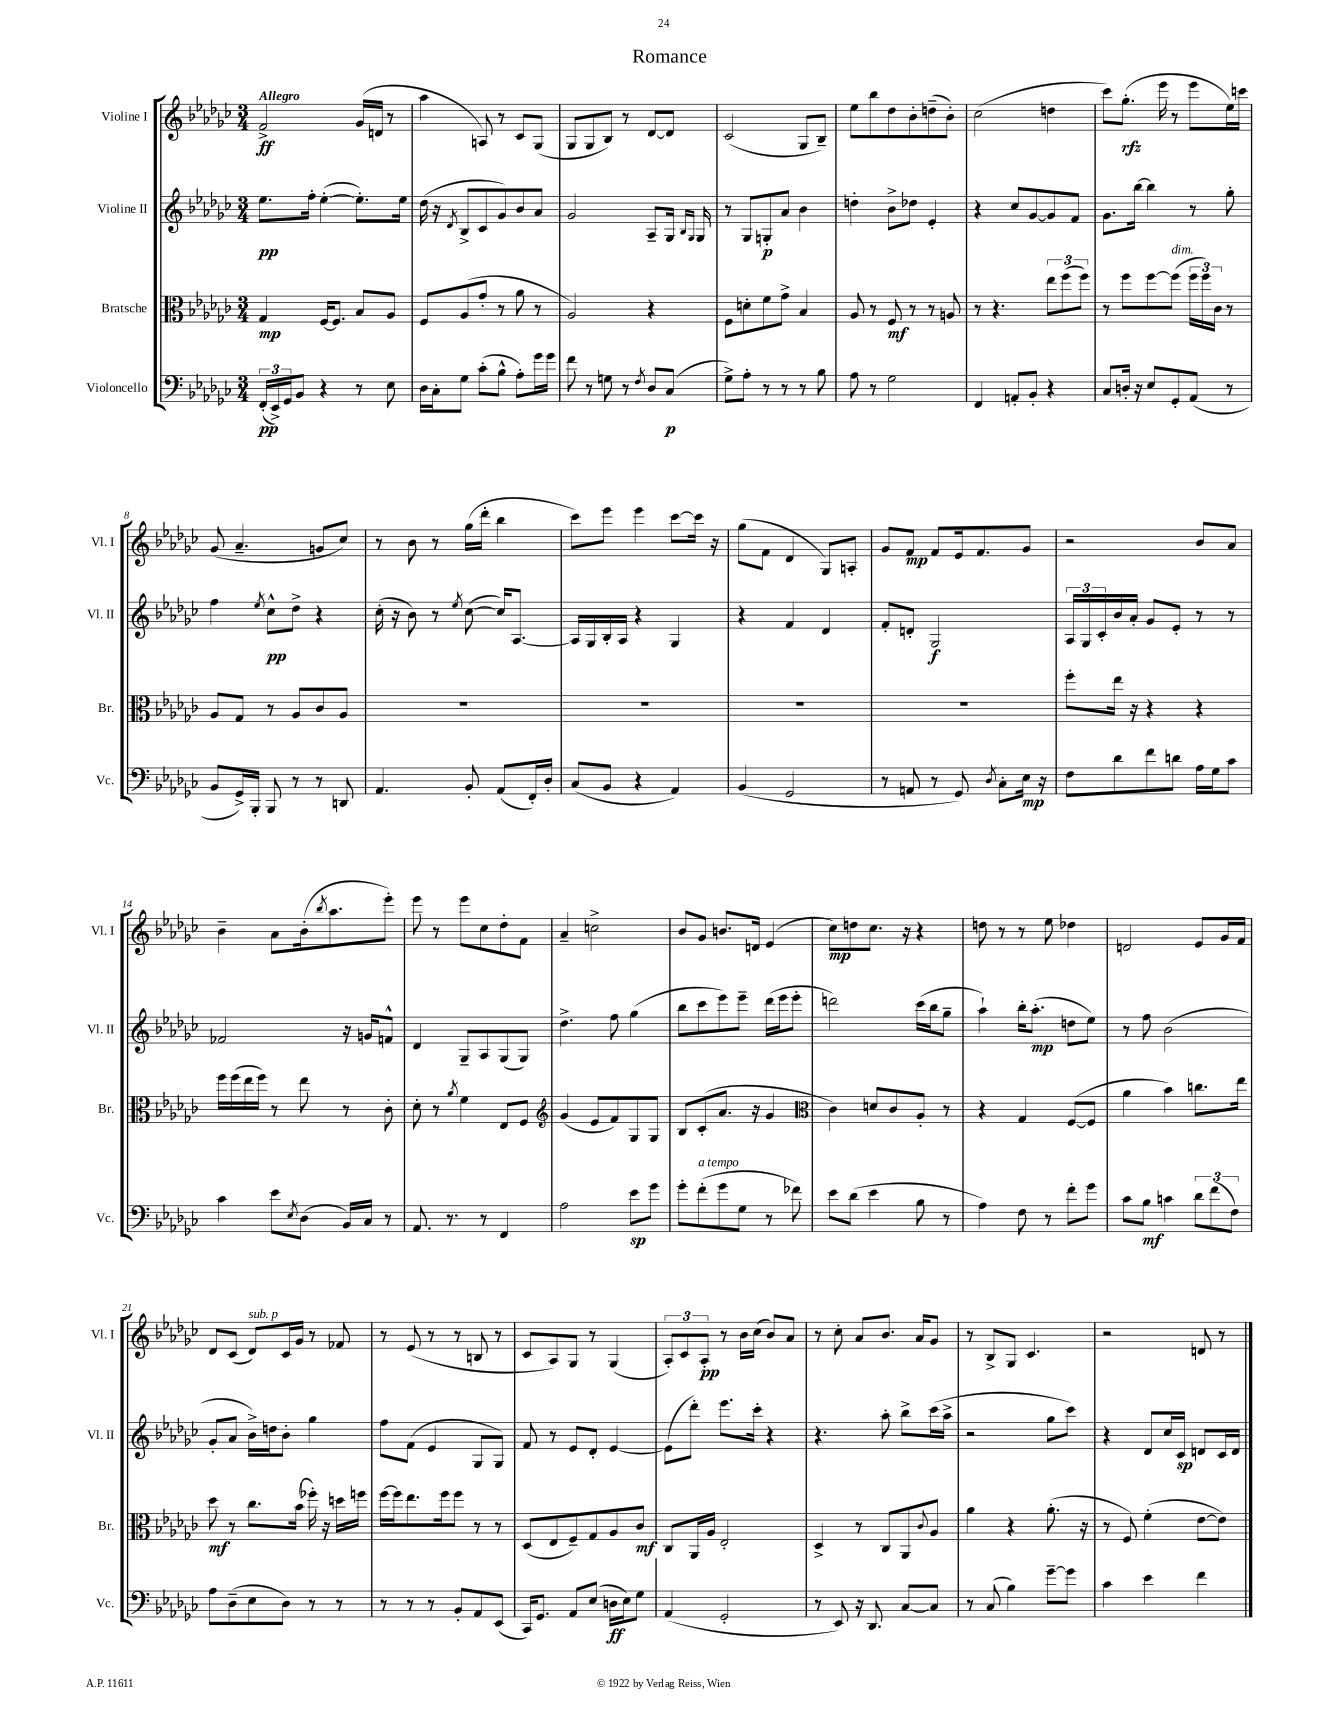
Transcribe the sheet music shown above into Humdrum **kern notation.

**kern	**kern	**kern	**kern
*staff4	*staff3	*staff2	*staff1
*clefF4	*clefC3	*clefG2	*clefG2
*k[b-e-a-d-g-c-]	*k[b-e-a-d-g-c-]	*k[b-e-a-d-g-c-]	*k[b-e-a-d-g-c-]
*M3/4	*M3/4	*M3/4	*M3/4
(24FF'	4G-	8.ee-	2f^
24EE-^)	.	.	.
24GG-	.	.	.
8BB-	.	.	.
.	.	16ff'	.
4r	[16F	([4ee-'	.
.	8.F]	.	.
8r	8B-	8.ee-'])	(16g-
.	.	.	16d
8E-	8A-	.	8r
.	.	16ee-	.
=	=	=	=
16D-	8F	(16dd-	4aa-
16C-'	.	16r	.
.	.	8qd-	.
8G-	(8A-	8B-^	.
(8c-'	8g-'	8c-	8A)
8B-^^	8r	8g-)	8r
8A-')	8a-	8b-	8c-
16g-	8r	8a-	(8G-
16g-	.	.	.
=	=	=	=
8f	2A-)	2g-	8G-
8r	.	.	8G-
8G	.	.	8B-)
8r	.	.	8r
8qF	.	.	.
8D-	4r	8A-~	[8d-
(8C-	.	16G-	8d-]
.	.	16qqB-	.
.	.	16qqG-	.
.	.	16G-	.
=	=	=	=
8G-^)	8F	8r	(2c-
8A-'	8d'	8G-	.
8r	8f	8G'	.
8r	8g-^	8a-	.
8r	4B-	4b-	8G-
8B-	.	.	8B-~)
=	=	=	=
8A-	8A-	4dd'	8ee-
8r	8r	.	8bb-
2G-	8F	8b-^	8dd-
.	8r	8dd-	8b-'
.	8r	4e-'	(8dd~
.	8A	.	8b-')
=	=	=	=
4FF	8r	4r	(2cc-
.	4.r	.	.
8AA'	.	8cc-	.
8BB-'	.	[8g-	.
4r	12ee-	8g-]	4dd
.	(12ff	.	.
.	.	8f	.
.	12ff)	.	.
=	=	=	=
8C-	8r	8.g-	8ccc-)
16D'	8ff	.	(8.gg-'
16r	.	[16bb-	.
8E-	[8ff	4bb-]	.
.	.	.	16eee-
8GG-'	(8ff]	.	8r
(8AA-	24ff	8r	8eee-
.	24ff)	.	.
.	24c-	.	.
8r	8r	8gg-'	16ee-)
.	.	.	16ccc
=	=	=	=
8BB-	8A-	4ff	(8g-
16GG-^)	8G-	.	4.a-~
16BBB-'	.	.	.
.	.	8qee-	.
8BBB-	8r	8cc-^^	.
8r	8A-	8dd-^	.
8r	8c-	4r	8g
8DD	8A-	.	8cc-)
=	=	=	=
4.AA-	2.r	(16cc-'	8r
.	.	16r	.
.	.	8b-)	8b-
.	.	8r	8r
.	.	8qee-	.
8BB-'	.	([8cc-	(16gg-
.	.	.	16ddd-'
(8AA-	.	16cc-])	4bb-
.	.	[8.A-	.
16FF')	.	.	.
16D-'	.	.	.
=	=	=	=
(8C-	2.r	16A-]	8ccc-)
.	.	16G-	.
8BB-	.	16B-'	8eee-
.	.	16A-	.
4r	.	4r	4eee-
4AA-)	.	4G-	[8ccc-
.	.	.	16ccc-]
.	.	.	16r
=	=	=	=
(4BB-	2.r	4r	(8gg-
.	.	.	8f
2GG-	.	4f	4d-
.	.	4d-	8G-)
.	.	.	8A'
=	=	=	=
8r	2.r	8f'	8g-
8AA	.	8d'	8f
8r	.	2G-	8f
8GG-)	.	.	16e-
.	.	.	8.f
8qD-	.	.	.
8C-'	.	.	.
16E-	.	.	8g-
16r	.	.	.
=	=	=	=
8F	8ff'	24A-	2r
.	.	24G-	.
.	.	24c-'	.
8d-	16ee-	16b-	.
.	16r	16a-'	.
8f	4r	8g-	.
8d	.	8e-'	.
16A-	4r	8r	8b-
16G-	.	.	.
8c-	.	8r	8a-
=	=	=	=
4c-	16ff	2f-	4b-~
.	(16ff	.	.
.	16ee-	.	.
.	16ff)	.	.
8e-	8r	.	8a-
8qE-	.	.	.
(8D-	8ee-	.	(16b-'
.	.	.	8qbb-
.	.	.	8.aa-
16BB-)	8r	16r	.
16C-	.	16g	.
8r	8c-'	8f^^	8eee-')
=	=	=	=
8.AA-	8d-'	4d-	8eee-
.	8r	.	8r
8.r	.	.	.
.	8qa-	.	.
.	4f	8G-~	8eee-
8r	.	8A-	8cc-
4FF	8E-	(8G-	8dd-'
.	8F	8G-)	8f
=	=	=	=
*	*clefG2	*	*
2A-	(4g-	4.dd-^	4a-~
.	8e-	.	2cc^
.	8f)	8ff	.
8e-	8G-	(4gg-	.
8g-	8G-	.	.
=	=	=	=
8g-'	8B-	8bb-	8b-
(8f'	(8c-'	8ccc-	8g-
8g-	8.a-	8eee-)	8.b
8G-	.	8eee-~	.
.	16r	.	16d
8r	4g-	(16ddd-	(4e-
.	.	16eee-	.
8f-)	.	8eee-'	.
=	=	=	=
*	*clefC3	*	*
8e-	4c-)	2ddd)	8cc-)
(8d-	.	.	8dd
4e-	8d	.	8.cc-
.	8c-	.	.
.	.	.	16r
8B-	8A-'	(16ccc-	4r
.	.	16bb-	.
8r	8r	8gg-~	.
=	=	=	=
4A-)	4r	4aa-`)	8dd
.	.	.	8r
8F	4G-	16bb-'	8r
.	.	(8.aa-'	.
8r	.	.	8ee-
8f'	([8F	8dd	4dd-
8g-	8F]	8ee-)	.
=	=	=	=
8c-	4a-	8r	2d
8B-	.	8ff	.
4c	4b-)	(2b-	.
12d-	8.cc	.	8e-
(12f	.	.	.
.	.	.	16g-
12F)	.	.	.
.	16ee-	.	16f
=	=	=	=
8A-	8dd-	8g-'	8d-
(8D-~	8r	8a-	(8c-
8E-	8.cc-	16b-^)	8d-)
.	.	16dd	.
8D-)	.	8b-'	16c-
.	(16b-	.	16g-
8r	16ff-')	4gg-	8r
.	16r	.	.
8r	16dd	.	8f-
.	16ff	.	.
=	=	=	=
8r	[16ff	8ff	8r
.	16ff]	.	.
8r	8.ee-	(8f	(8e-
8r	.	4e-	8r
.	16ff	.	.
8BB-'	8ff	.	8r
8AA-	8r	8G-	8B
(8EE-	8r	8G-)	8r
=	=	=	=
16CC-)	(8D-	8f	8c-
8.GG-	.	.	.
.	8E-	8r	8A-)
8AA-	8F~)	8e-	8G-
(8E-	8G-	8d-'	8r
16D	8A-	[4e-	(4G-
16E-)	.	.	.
8G-	8c-	.	.
=	=	=	=
(4AA-	8C-	(8e-]	12A-')
.	.	.	12c-
.	16AA-	8ddd-')	.
.	.	.	12A-'
.	16A-	.	.
2GG-'	2E-'	8.eee-	8r
.	.	.	16b-
.	.	16ccc-'	(16cc-
.	.	4r	8b-)
.	.	.	8a-
=	=	=	=
8r	4D-^	4.r	8r
8EE-)	.	.	8cc-'
16r	8r	.	8a-
8.DD-	.	.	.
.	8C-	8aa-'	8.b-
[8C-	8AA-	8bb-^	.
.	.	.	16a-
.	8qqc-	.	.
8C-]	8A-	(16ccc-	8g-
.	.	16aa-^	.
=	=	=	=
8r	4a-	2r	8r
(8C-	.	.	8B-^
4B-)	4r	.	8G-
.	.	.	4.c-
[8g-~	(8.a-'	8gg-	.
8g-]	.	8ccc-)	.
.	16r	.	.
=	=	=	=
4c-	8r	4r	2r
.	8F)	.	.
4e-	(4f'	8d-	.
.	.	16cc-	.
.	.	16c-	.
4f	[8e-	8d	8d
.	8e-])	16c-	8r
.	.	16d	.
==	==	==	==
*-	*-	*-	*-
